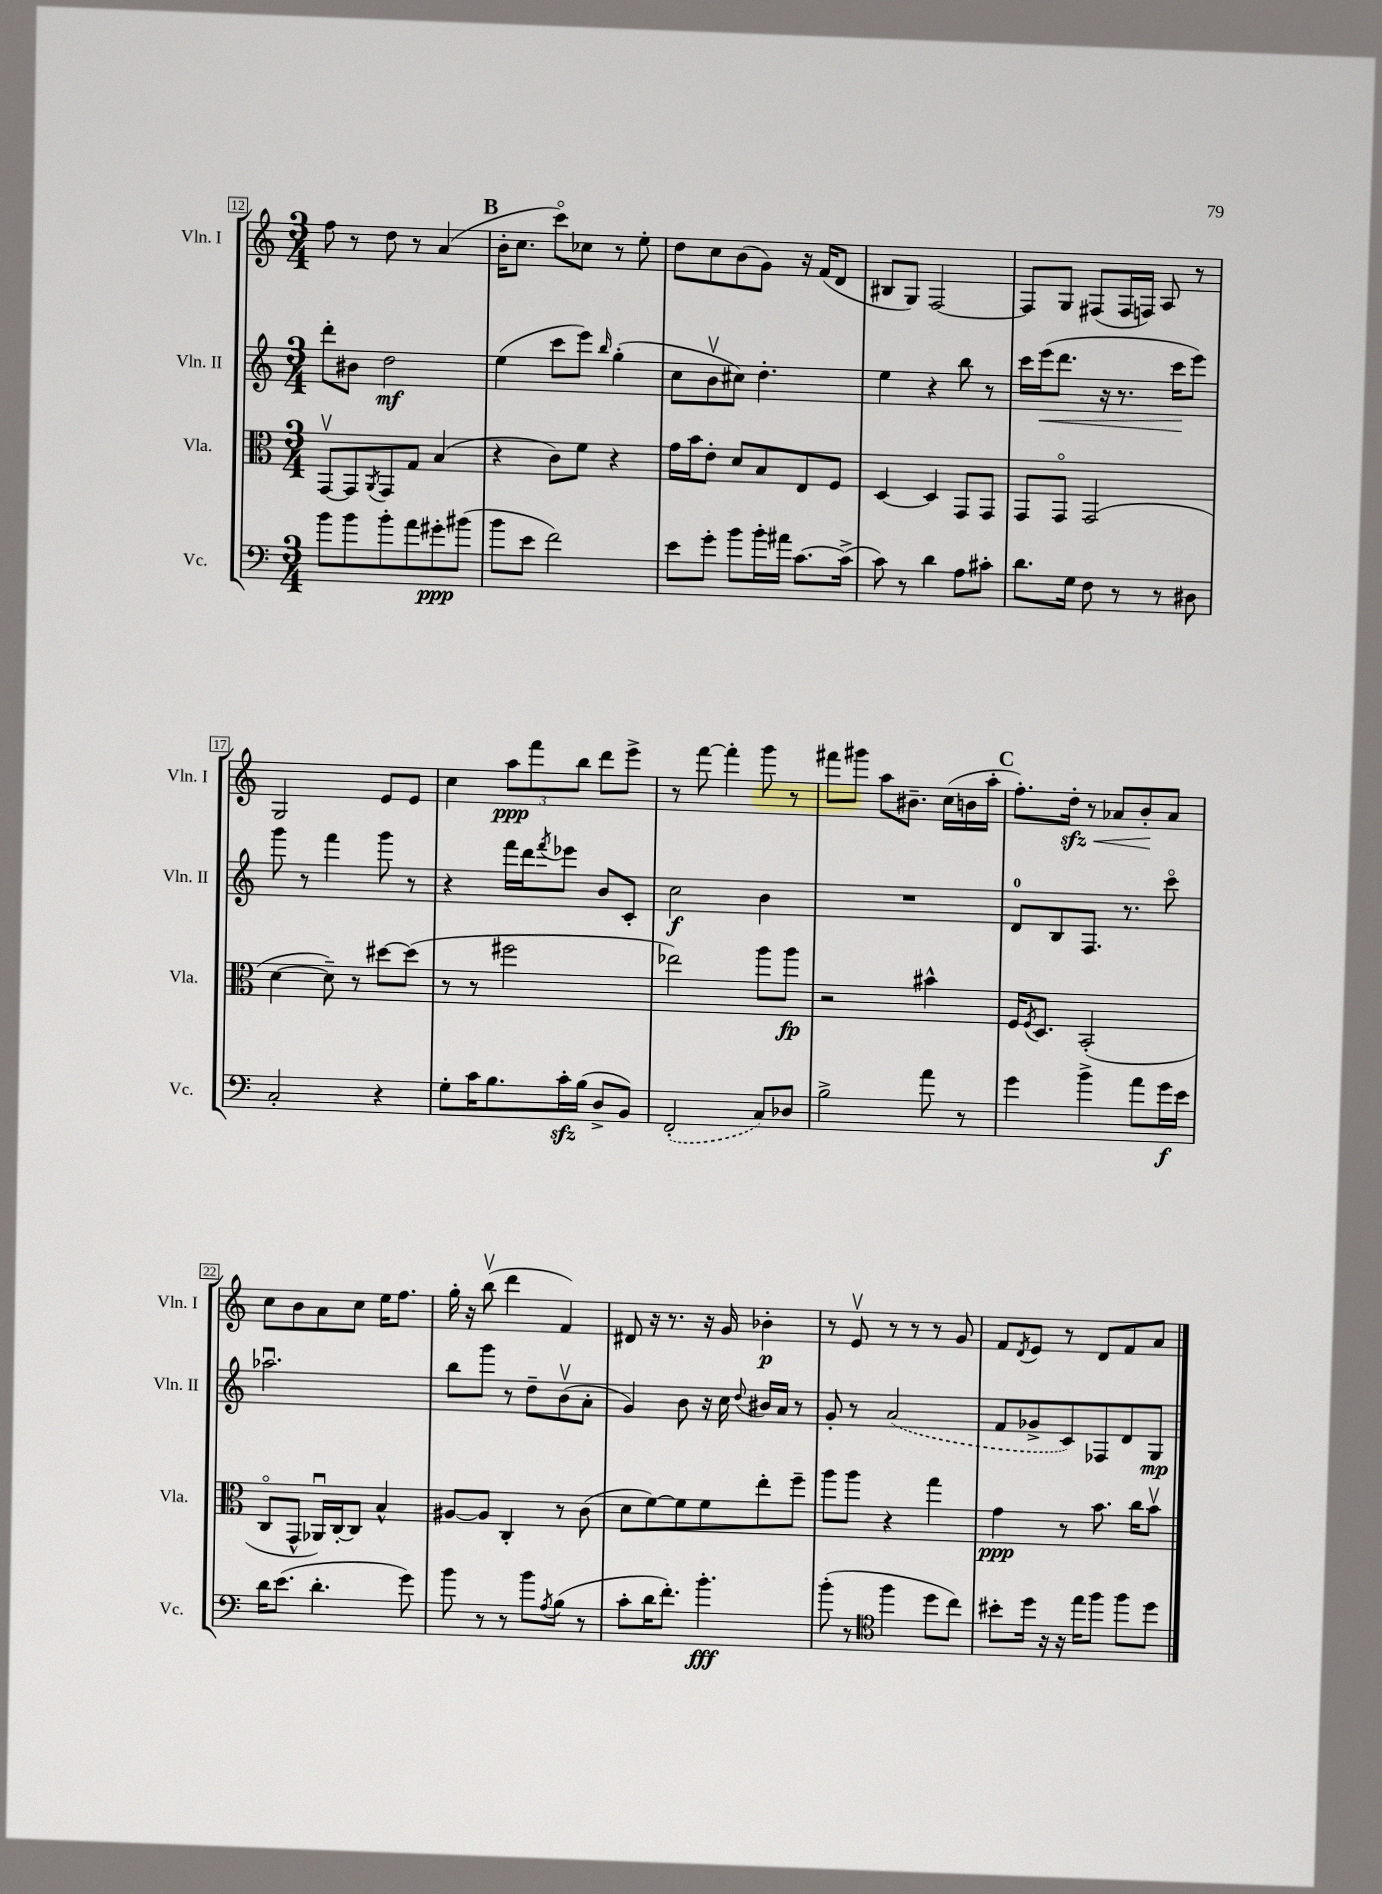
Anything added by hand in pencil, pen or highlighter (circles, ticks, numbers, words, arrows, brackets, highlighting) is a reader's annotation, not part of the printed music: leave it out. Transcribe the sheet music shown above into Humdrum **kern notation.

**kern	**dynam	**kern	**dynam	**kern	**dynam	**kern	**dynam
*part4	*part4	*part3	*part3	*part2	*part2	*part1	*part1
*staff4	*staff4	*staff3	*staff3	*staff2	*staff2	*staff1	*staff1
*I"Vc.	*	*I"Vla.	*	*I"Vln. II	*	*I"Vln. I	*
*I'Vc.	*	*I'Vla.	*	*I'Vln. II	*	*I'Vln. I	*
*clefF4	*	*clefC3	*	*clefG2	*	*clefG2	*
*k[]	*	*k[]	*	*k[]	*	*k[]	*
*M3/4	*	*M3/4	*	*M3/4	*	*M3/4	*
=12	=12	=12	=12	=12	=12	=12	=12
8b\L	.	[8GGv/L	.	8ddd'\L	.	8ff\	.
8b\	.	8GG/]	.	8b#X\J	.	8r	.
.	.	8qAA/	.	.	.	.	.
8b'\	.	8GG/	.	2dd\	mf	8dd\	.
8a\	.	8G/J	.	.	.	8r	.
8g#X'\	ppp	(4B/	.	.	.	(4a/	.
(8b#X\J	.	.	.	.	.	.	.
!!LO:REH:place=s1:t=B
=13	=13	=13	=13	=13	=13	=13	=13
8b\L	.	4r	.	(4ee\	.	16b'\KL	.
.	.	.	.	.	.	8.cc\J	.
8e\J	.	.	.	.	.	.	.
2f\)	.	8c\L)	.	8ccc\L	.	8ccc\L)	.
.	.	8f\J	.	8eee\J)	.	8cc-X\J	.
.	.	.	.	16qqbb/	.	.	.
.	.	4r	.	(4gg'\	.	8r	.
.	.	.	.	.	.	8ee'\	.
=14	=14	=14	=14	=14	=14	=14	=14
8e\L	.	16g\LL	.	8cc\L	.	8dd\L	.
.	.	16b\J	.	.	.	.	.
8g'\J	.	8e'\J	.	8bv\	.	8cc\	.
8b\L	.	8d/L	.	8cc#X\J)	.	(8b\	.
16b'\L	.	8B/	.	4.dd'\	.	8g\J)	.
16a#X\JJ	.	.	.	.	.	.	.
[8.c\L	.	8E/	.	.	.	16r	.
.	.	.	.	.	.	(16f/KL	.
.	.	8F/J	.	.	.	8d/J	.
(16c^\Jk]	.	.	.	.	.	.	.
=15	=15	=15	=15	=15	=15	=15	=15
8c\)	.	[4D/	.	4ee\	.	8B#X/L	.
8r	.	.	.	.	.	8G/J)	.
4d\	.	4D/]	.	4r	.	[2F/	.
8A\L	.	8GG/L	.	8bb\	.	.	.
8c#X'\J	.	8GG/J	.	8r	.	.	.
=16	=16	=16	=16	=16	=16	=16	=16
8.d\L	.	8GG/L	.	16ccc\LL	.	8F/L]	.
!	!	!	!	!	!LO:HP:b	!	!
.	.	.	.	(16eee\J	<	.	.
.	.	8GG/J	.	8.ddd\J	.	8G/J	.
16G\Jk	.	.	.	.	.	.	.
8F\	.	(2GG/	.	.	.	(8F#X/L	.
.	.	.	.	16r	.	.	.
8r	.	.	.	8.r	.	16F#/L	.
.	.	.	.	.	.	16Fn/JJ)	.
8r	.	.	.	.	.	8A/	.
.	.	.	.	16ccc\KL	.	.	.
8D#X\	.	.	.	8eee\J)	[	8r	.
!!LO:LB:g=z
=17	=17	=17	=17	=17	=17	=17	=17
2C'/	.	[4d\	.	8ggg\	.	2G/	.
.	.	.	.	8r	.	.	.
.	.	8d~\])	.	4fff\	.	.	.
.	.	8r	.	.	.	.	.
4r	.	[8dd#X\L	.	8ggg\	.	8e/L	.
.	.	(8dd#\J]	.	8r	.	8e/J	.
=18	=18	=18	=18	=18	=18	=18	=18
8G'\L	.	8r	.	4r	.	4cc\	.
16c\K	.	8r	.	.	.	.	.
8.B\	.	.	.	.	.	.	.
.	.	2ff#X\	.	16fff\LL	.	12aa\L	ppp
.	.	.	.	16ddd\J	.	.	.
.	.	.	.	.	.	12fff\	.
.	.	.	.	8qfff/	.	.	.
16czz'\L	.	.	.	8eee-X\J	.	.	.
.	.	.	.	.	.	12bb\J	.
(16B\JJ	.	.	.	.	.	.	.
8D^/L	.	.	.	8b/L	.	8ddd\L	.
8BB/J)	.	.	.	8c'/J	.	8eee^\J	.
=19	=19	=19	=19	=19	=19	=19	=19
(2FF'/	.	2ee-X\)	.	2cc\	f	8r	.
.	.	.	.	.	.	[8fff\	.
.	.	.	.	.	.	4fff'\]	.
8C/L)	.	8aa\L	.	4b\	.	8ggg\	.
8D-X/J	.	8aa\J	fp	.	.	8r	.
=20	=20	=20	=20	=20	=20	=20	=20
2B^\	.	2r	.	2.r	.	8fff#X\L	.
.	.	.	.	.	.	8ggg#X\J	.
.	.	.	.	.	.	8aa\L	.
.	.	.	.	.	.	8.b#X~\J	.
8a\	.	4b#X^^\	.	.	.	.	.
.	.	.	.	.	.	(16cc\LL	.
8r	.	.	.	.	.	16bn\	.
.	.	.	.	.	.	16aa'\JJ	.
!!LO:REH:place=s1:t=C
=21	=21	=21	=21	=21	=21	=21	=21
4g\	.	16F/KL	.	8d/L	.	8.ff'\L)	.
.	.	8qF/	.	.	.	.	.
.	.	8.D/J	.	.	.	.	.
.	.	.	.	8B/	.	.	.
!	!	!	!	!	!	!	!LO:HP:b
.	.	.	.	.	.	16ddzz'\Jk	<
4b^\	.	(2BB'/	.	8.F/J	.	8r	.
.	.	.	.	.	.	8a-X/L	.
.	.	.	.	8.r	.	.	.
8a\L	.	.	.	.	.	8b'/	.
16g\L	f	.	.	8ccc\	.	8a-/J	[
16e\JJ	.	.	.	.	.	.	.
!!LO:LB:g=z
=22	=22	=22	=22	=22	=22	=22	=22
16d\KL	.	8C/L	.	2.aa-Xu\	.	8cc\L	.
(8.e\J	.	.	.	.	.	.	.
.	.	8GG^^/J	.	.	.	8b\	.
4.d'\	.	16AA-Xu/LL)	.	.	.	8a\	.
.	.	[16C'/J	.	.	.	.	.
.	.	8C/J]	.	.	.	8cc\J	.
.	.	4B^^/	.	.	.	16ee\KL	.
.	.	.	.	.	.	8.ff\J	.
8g\)	.	.	.	.	.	.	.
=23	=23	=23	=23	=23	=23	=23	=23
8b\	.	[8A#X/L	.	8bb\L	.	16gg'\	.
.	.	.	.	.	.	16r	.
8r	.	8A#/J]	.	8ggg\J	.	(8bbv\	.
8r	.	4C'/	.	8r	.	4ddd\	.
8b\L	.	.	.	8dd~\L	.	.	.
8qA/	.	.	.	.	.	.	.
(8B\J	.	8r	.	(8bv\	.	4f/)	.
8r	.	(8c\	.	8a'\J	.	.	.
=24	=24	=24	=24	=24	=24	=24	=24
8c'\L	.	8d\L	.	4g/)	.	8d#X/	.
16d\K	.	[8f\)	.	.	.	16r	.
8.f'\J)	.	.	.	.	.	8.r	.
.	.	8f\]	.	8b\	.	.	.
4.b'\	fff	8f\	.	16r	.	16r	.
.	.	.	.	16cc\	.	16g/	.
.	.	.	.	8qqdd/	.	.	.
.	.	8ee'\	.	16b#X/LL	.	4b-X'\	p
.	.	.	.	16a/JJ	.	.	.
.	.	8ff~\J	.	8r	.	.	.
=25	=25	=25	=25	=25	=25	=25	=25
(8b'\	.	8aa\L	.	8g'/	.	8r	.
8r	.	8aa\J	.	8r	.	8ev/	.
*clefC4	*	*	*	*	*	*	*
4ff\	.	4r	.	(2a/	.	8r	.
.	.	.	.	.	.	8r	.
8dd\L	.	4gg\	.	.	.	8r	.
8cc\J)	.	.	.	.	.	8g/	.
=26	=26	=26	=26	=26	=26	=26	=26
8b#X'\L	.	4g\	ppp	8f/L	.	8f/L	.
.	.	.	.	.	.	8qd/	.
16dd\Jk	.	.	.	8g-X^/	.	8e/J	.
16r	.	.	.	.	.	.	.
16r	.	8r	.	8c/)	.	8r	.
16ee\KL	.	.	.	.	.	.	.
8ff\J	.	8.b\	.	8F-X/	.	8d/L	.
8ff\L	.	.	.	8d/	.	8f/	.
.	.	16cc\KL	.	.	.	.	.
8dd\J	.	8bv\J	.	8G/J	mp	8a/J	.
==	==	==	==	==	==	==	==
*-	*-	*-	*-	*-	*-	*-	*-
